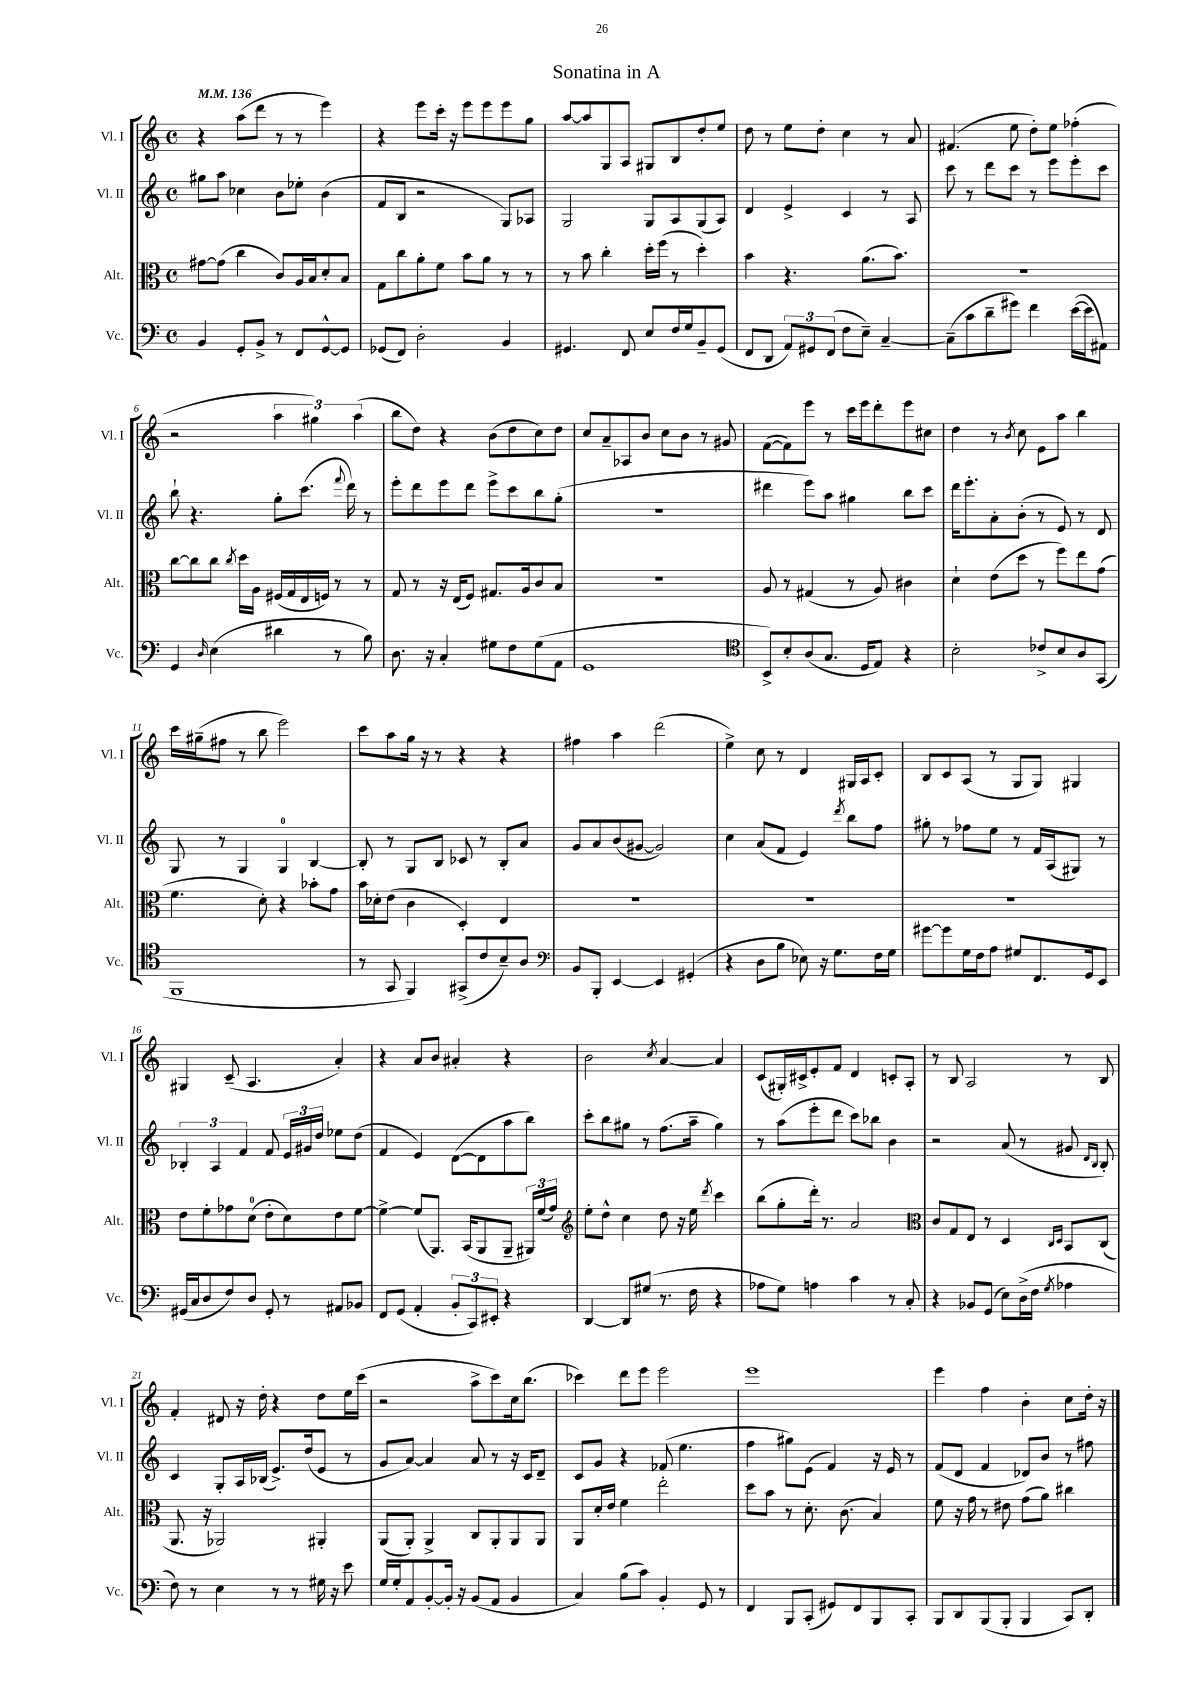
\header { title = "Sonatina in A" }
<<
\new StaffGroup <<
\new Staff = "s0" \with { instrumentName = "Vl. I" shortInstrumentName = "Vl. I" } {
    \clef treble \key c \major \defaultTimeSignature \time 4/4 \tempo 4 = 136
    \autoBeamOff r4 a''8[( d'''8] r8 r8 e'''4) |
    r4 e'''8[ c'''16]-. r16 e'''8[ e'''8 e'''8 g''8] |
    a''8[~ a''8 g8 a8] gis8[ b8 d''8-. e''8] |
    d''8 r8 e''8[ d''8]-. c''4 r8 a'8 |
    fis'4.( e''8 d''8[-.) e''8] fes''4-.( |
    r2 \tuplet 3/2 { a''4 gis''4) a''4( } |
    b''8[ d''8]) r4 b'8[( d''8 c''8) d''8] |
    c''8[ a'8-- aes8 b'8] c''8[ b'8] r8 gis'8 |
    f'8[~( f'8) e'''8] r8 c'''16[ e'''16 d'''8-. e'''8 cis''8] |
    d''4 r8 \acciaccatura { b'8 } c''8 e'8[ a''8] b''4 |
    c'''16[ gis''16--( fis''8] r8 b''8 e'''2) |
    c'''8[ a''8 g''16] r16 r8 r4 r4 |
    fis''4 a''4 d'''2( |
    e''4->) c''8 r8 d'4 gis16[ a16 c'8]-. |
    b8[ c'8 a8]( r8 g8[ g8]) gis4 |
    gis4 c'8--( a4. a'4-.) |
    r4 a'8[ b'8] ais'4-. r4 |
    b'2 \acciaccatura { c''8 } a'4~ a'4 |
    c'8[( gis16-.) cis'16-> e'8-. f'8] d'4 c'8[-. a8]-. |
    r8 b8 a2 r8 b8 |
    f'4-. dis'8 r16 d''16-. r4 d''8[ e''16 c'''16]( |
    r2 a''8[-> c'''8) c''16 b''8.]( |
    ces'''4) d'''8[ e'''8] e'''2 |
    e'''1 |
    e'''4 f''4 b'4-. c''8[ d''16]-. r16 \bar "|." |
}
\new Staff = "s1" \with { instrumentName = "Vl. II" shortInstrumentName = "Vl. II" } {
    \clef treble \key c \major \defaultTimeSignature \time 4/4
    \autoBeamOff gis''8[ a''8] ces''4 b'8[ ees''8]-. b'4( |
    f'8[ b8] r2 g8[) aes8] |
    g2 g8[ a8 g8( a8]) |
    d'4 e'4-> c'4 r8 a8 |
    c'''8 r8 d'''8[ c'''8] r8 e'''8[ e'''8-. c'''8] |
    b''8-! r4. g''8[-. c'''8.]( \appoggiatura { f'''8 } d'''16) r8 |
    e'''8[-. d'''8 e'''8 d'''8] e'''8[-> c'''8 b''8 g''8]-.( |
    r1 |
    dis'''4 e'''8[) a''8] gis''4 b''8[ c'''8] |
    d'''16[ e'''8.-. a'8-. b'8]-.( r8 e'8) r8 d'8 |
    g8 r8 g4 g4-0 b4~ |
    b8-. r8 g8[ b8] ces'8 r8 b8[-. a'8] |
    g'8[ a'8 b'8( gis'8]~ gis'2) |
    c''4 a'8[( f'8] e'4) \acciaccatura { d'''8 } b''8[ f''8] |
    gis''8-. r8 fes''8[ e''8] r8 f'16[ a16( gis8]) r8 |
    \tuplet 3/2 { bes4-. a4 f'4 } f'8 \tuplet 3/2 { e'16[ gis'16 d''16] } ees''8[ d''8]( |
    f'4 e'4) d'8[~( d'8 a''8 b''8]) |
    c'''8[-. b''8 gis''8] r8 f''8.[( a''16]-- gis''4) |
    r8 a''8[( e'''8-. d'''8] c'''8[) bes''8] b'4 |
    r2 a'8( r8 gis'8 \grace { d'16[ b16] } b8-.) |
    c'4 g8[-. a16 bes16]( e'8.[->) d''16( e'8] r8 |
    g'8[ a'8]~) a'4 a'8 r8 r16 c'16[ d'8]-- |
    c'8[ g'8] r4 fes'8( e''4. |
    f''4 gis''8[) e'8]( f'4) r16 e'16 r8 |
    f'8[( d'8] f'4 des'8[) b'8] r8 fis''8 \bar "|." |
}
\new Staff = "s2" \with { instrumentName = "Alt." shortInstrumentName = "Alt." } {
    \clef alto \key c \major \defaultTimeSignature \time 4/4
    \autoBeamOff gis'8[~ gis'8]( c''4 c'8[) a16 b16 d'8-. b8] |
    g8[ c''8 a'8-. f'8] b'8[ a'8] r8 r8 |
    r8 b'8 c''4-. d''16[-. f''16]( r8 d''4-.) |
    b'4 r4. a'8.[( b'8.]) |
    R1 |
    c''8[~ c''8 c''8] \acciaccatura { c''8 } d''16[ a16] fis16[( g16 e16 f16]) r8 r8 |
    g8 r8 r16 e16[( f8]) gis8.[ a16 c'8 b8] |
    R1 |
    a8 r8 gis4( r8 a8) cis'4 |
    d'4-! e'8[( d''8] r8 f''8[) e''8 g'8]( |
    f'4. d'8-.) r4 bes'8[-. g'8] |
    b'16[ des'16-. e'8]( c'4 d4-.) e4 |
    R1 |
    R1 |
    R1 |
    e'8[ f'8-. ges'8 d'8]-0( e'8[-. d'8) e'8 f'8]~ |
    f'4~-> f'8[( a,8.]) b,16[( a,8 a,8]-- \tuplet 3/2 { ais,16[) f'16( g'16]) } |
    \clef treble e''8[-. d''8]-^ c''4 d''8 r16 e''16 \acciaccatura { d'''8 } c'''4 |
    b''8[( g''8-. d'''16]-.) r8. a'2 |
    \clef alto c'8[ g8 e8] r8 d4 \grace { c16[ d16] } b,8[ c8]( |
    a,8. r16 aes,2) ais,4-. |
    a,8[( a,8]-.) a,4-> c8[ a,8-. a,8 a,8] |
    a,8[ d'16-. e'16] f'4 e''2-. |
    d''8[ b'8] r8 d'8.-. c'8.( b4) |
    f'8 r16 g'16 r8 eis'8 g'8[( a'8]) cis''4 \bar "|." |
}
\new Staff = "s3" \with { instrumentName = "Vc." shortInstrumentName = "Vc." } {
    \clef bass \key c \major \defaultTimeSignature \time 4/4
    \autoBeamOff b,4 g,8[-. b,8]-> r8 f,8[ g,8~-^ g,8] |
    ges,8[( f,8]) d2-. b,4 |
    gis,4. f,8 e8[ f16 g16 b,8-- gis,8]( |
    f,8[ d,8] \tuplet 3/2 { a,8[) gis,8 f,8]( } f8[ e8]--) c4~-- |
    c8[--( c'8 d'8-- gis'8]) f'4 e'16[~( e'16 ais,8]) |
    g,4 \grace { d16 } e4( dis'4 r8 b8) |
    d8. r16 c4-. gis8[ f8 gis8( a,8] |
    g,1 |
    \clef tenor b,8[->) b8-. a8( g8.] d16[ e8]) r4 |
    b2-. ces'8[-> b8 a8 g,8]( |
    f,1 |
    r8 g,8 f,4) gis,8[->( c'8 b8--) a8] |
    \clef bass b,8[ b,,8]-. e,4~ e,4 gis,4-.( |
    r4 d8[ b8] ees8) r16 g8.[ f16 g16] |
    gis'8[~ gis'8 g16 f16 a8] gis8[ f,8. g,16 e,8] |
    gis,16[( c16 d8 f8) d8] gis,8-. r8 ais,8[ bes,8] |
    f,8[ g,8]( a,4-. \tuplet 3/2 { b,8[-. c,8) eis,8]-. } r4 |
    d,4~ d,8[ gis8]( r8. f16 r4 |
    aes8[ g8]) a4 c'4 r8 c8-. |
    r4 bes,8[ g,8]( e8[) d16->( f16] \acciaccatura { g8 } aes4 |
    f8) r8 e4 r8 r8 gis16 r16 e'8 |
    g16[ g16-. a,8 b,8~-. b,16]-. r16 b,8[( a,8] b,4 |
    c4) b8[( c'8]) b,4-. g,8 r8 |
    f,4 b,,8[ c,8]-.( gis,8[) f,8 b,,8 c,8]-. |
    b,,8[ d,8 b,,8( b,,8]-. b,,4 c,8[) d,8]-. \bar "|." |
}
>>
>>
